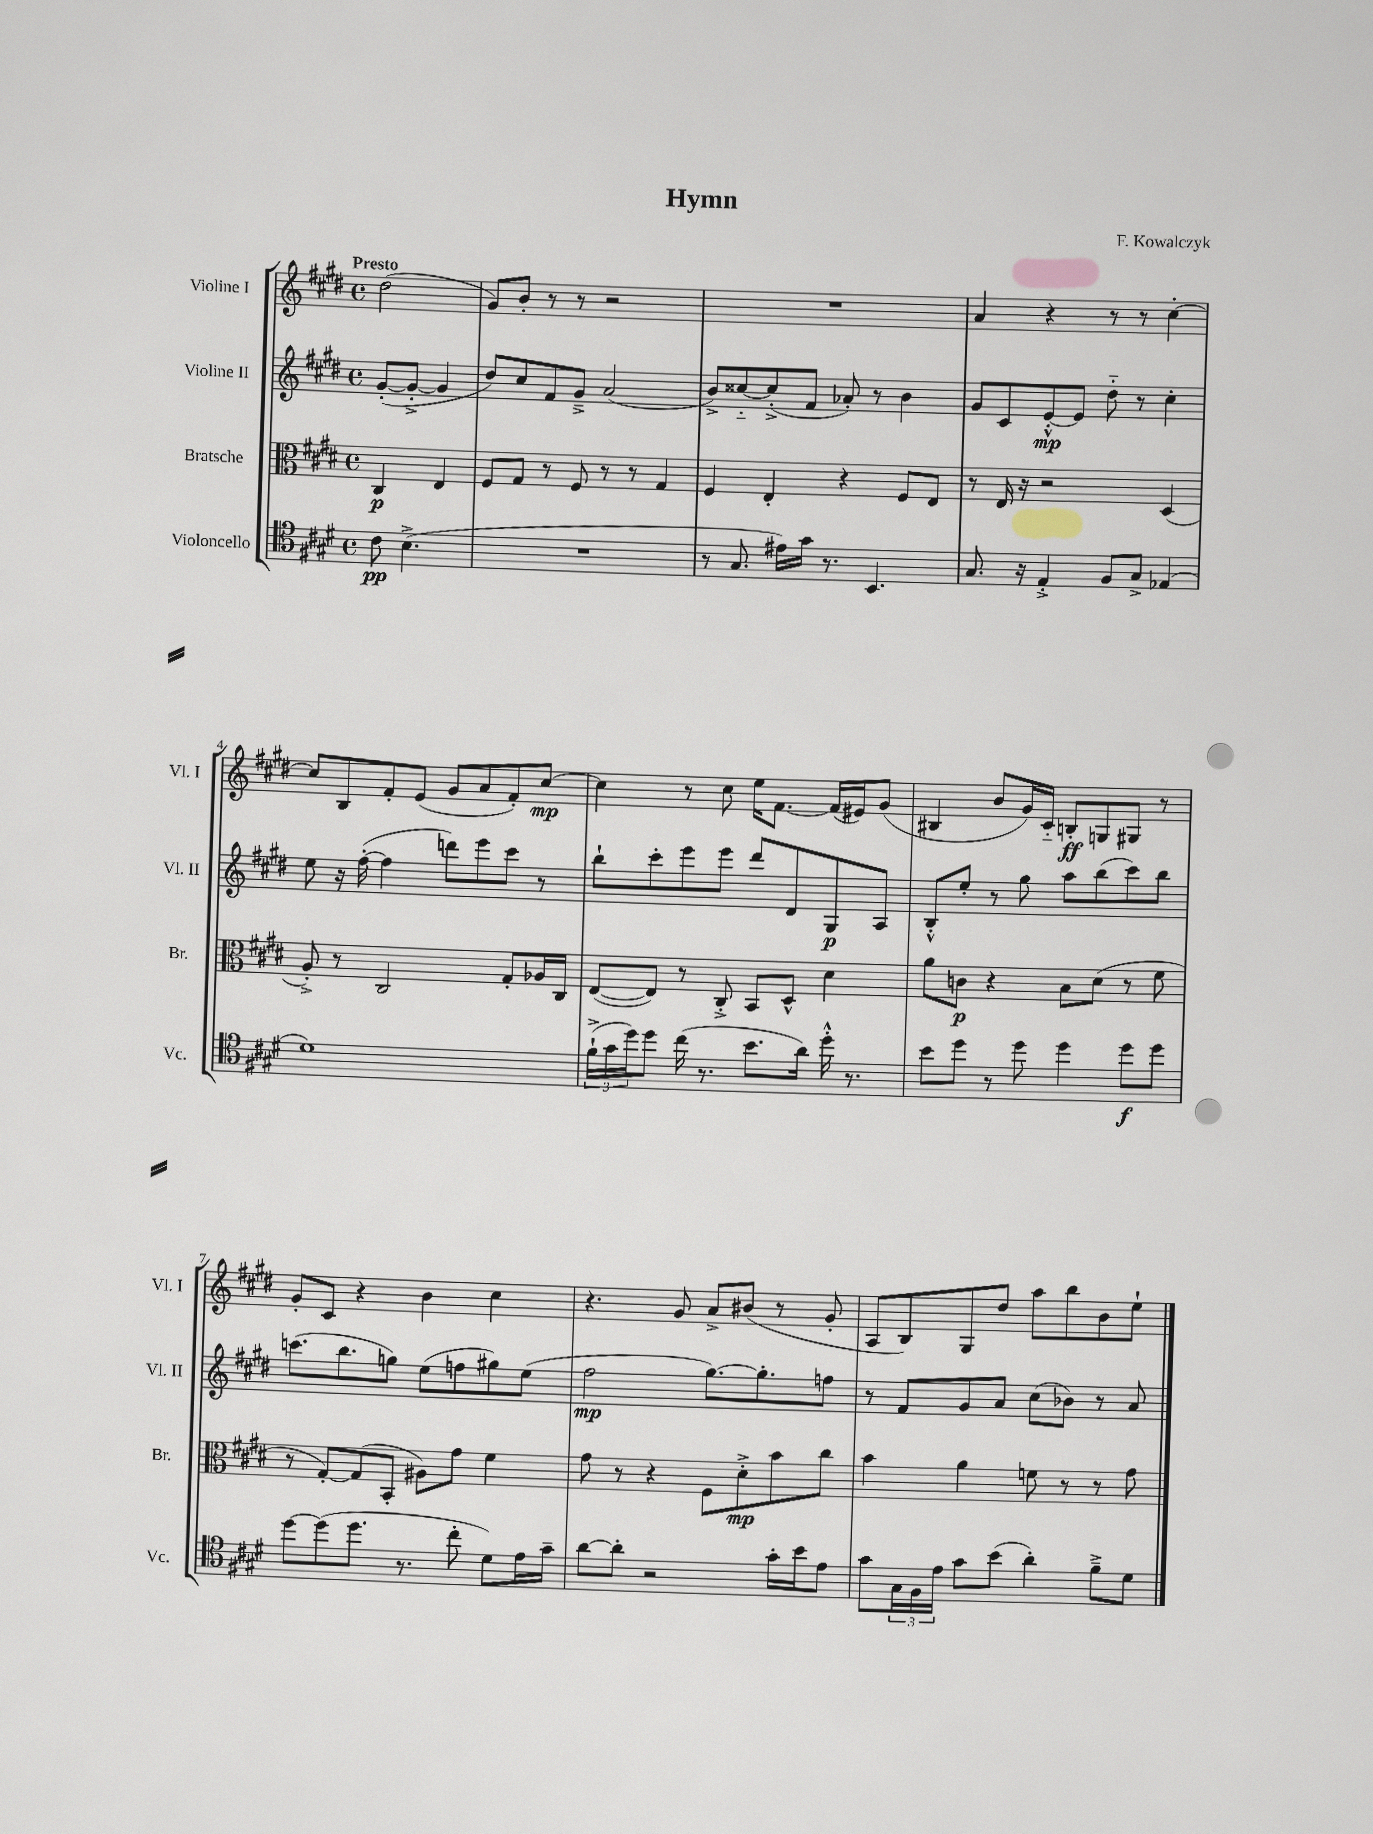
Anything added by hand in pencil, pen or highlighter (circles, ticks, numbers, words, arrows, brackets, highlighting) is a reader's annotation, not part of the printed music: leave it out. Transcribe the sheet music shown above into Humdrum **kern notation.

**kern	**kern	**kern	**kern
*staff4	*staff3	*staff2	*staff1
*clefC4	*clefC3	*clefG2	*clefG2
*k[f#c#g#d#]	*k[f#c#g#d#]	*k[f#c#g#d#]	*k[f#c#g#d#]
*M4/4	*M4/4	*M4/4	*M4/4
*met(c)	*met(c)	*met(c)	*met(c)
8c#	4C#	([8g#'	(2dd#
(4.B^	.	8g#'^_	.
.	4E	4g#]	.
=	=	=	=
1r	8F#	8dd#)	8g#)
.	8G#	8cc#	8b'
.	8r	8f#	8r
.	8F#	8g#~^	8r
.	8r	(2a	2r
.	8r	.	.
.	4G#	.	.
=	=	=	=
8r	4F#	8b^)	1r
8.G#	.	[8cc##'~	.
.	4E'	(8cc##'^]	.
16e#)	.	.	.
16g#	.	8f#	.
8.r	.	.	.
.	4r	8a-')	.
4.BB	.	8r	.
.	8F#	4b	.
.	8E	.	.
=	=	=	=
8.G#	8r	8g#	4a
.	16E	8c#	.
16r	16r	.	.
4E'^	2r	[8e'^^	4r
.	.	8e]	.
8F#	.	8dd#'~	8r
8G#^	.	8r	8r
(4E-	(4D#	4cc#'	[4cc#'
=	=	=	=
1d#)	8A'^)	8ee	8cc#]
.	8r	16r	8B
.	.	([16ff#'	.
.	2C#	4ff#]	8f#'
.	.	.	(8e
.	.	8ddd)	8g#
.	.	8eee	8a
.	8G#'	8ccc#	8f#')
.	16A-	8r	[8cc#
.	16C#	.	.
=	=	=	=
(24f#`^	([8E	8bb`	4cc#]
24g#	.	.	.
24dd#)	.	.	.
8dd#	8E])	8ccc#'	.
(16cc#	8r	8eee	8r
8.r	.	.	.
.	8C#'^	8eee	8cc#
8.b	8BB	8ddd#	16ee
.	.	.	[8.f#
.	8D#^^	8d#	.
16a)	.	.	.
16dd#'^^	4d#	8G#	(16f#]
8.r	.	.	16e#)
.	.	8A	(8g#
=	=	=	=
8b	8a	8B'^^	4B#
8dd#	8c	8ee'	.
8r	4r	8r	8b
8dd#	.	8gg#	16g#)
.	.	.	16c#'~
4dd#	8B	8aa	8B'
.	(8d#	(8bb	8G
8dd#	8r	8ccc#)	8G#
8dd#	8f#	8bb	8r
=	=	=	=
[8dd#	8r	(8.ccc	8g#'
(8dd#]	[8G#')	.	8c#
.	.	8.bb	.
8.dd#	(8G#]	.	4r
.	8BB'	8gg)	.
8.r	.	.	.
.	8A#)	(8ee	4b
8cc#'	8g#	8ff	.
8d#)	4f#	8gg#)	4cc#
16e	.	(8ee	.
16g#~	.	.	.
=	=	=	=
[8a	8g#	2ff#	4.r
8a']	8r	.	.
2r	4r	.	.
.	.	.	8g#
.	8F#	[8.gg#)	8a^
.	8d#'^	.	(8b#
.	.	8.gg#']	.
16g#'	8b	.	8r
16b	.	.	.
8e	8cc#	8ff	8g#'
=	=	=	=
8g#	4b	8r	8A
24G#	.	8f#	8B)
24F#	.	.	.
24e	.	.	.
8g#	4a	8g#	8G#
(8b	.	8a	8dd#
4a')	8f	(8cc#	8aa
.	8r	8b-)	8bb
8f#~^	8r	8r	8b
8d#	8g#	8a	8ee`
==	==	==	==
*-	*-	*-	*-
